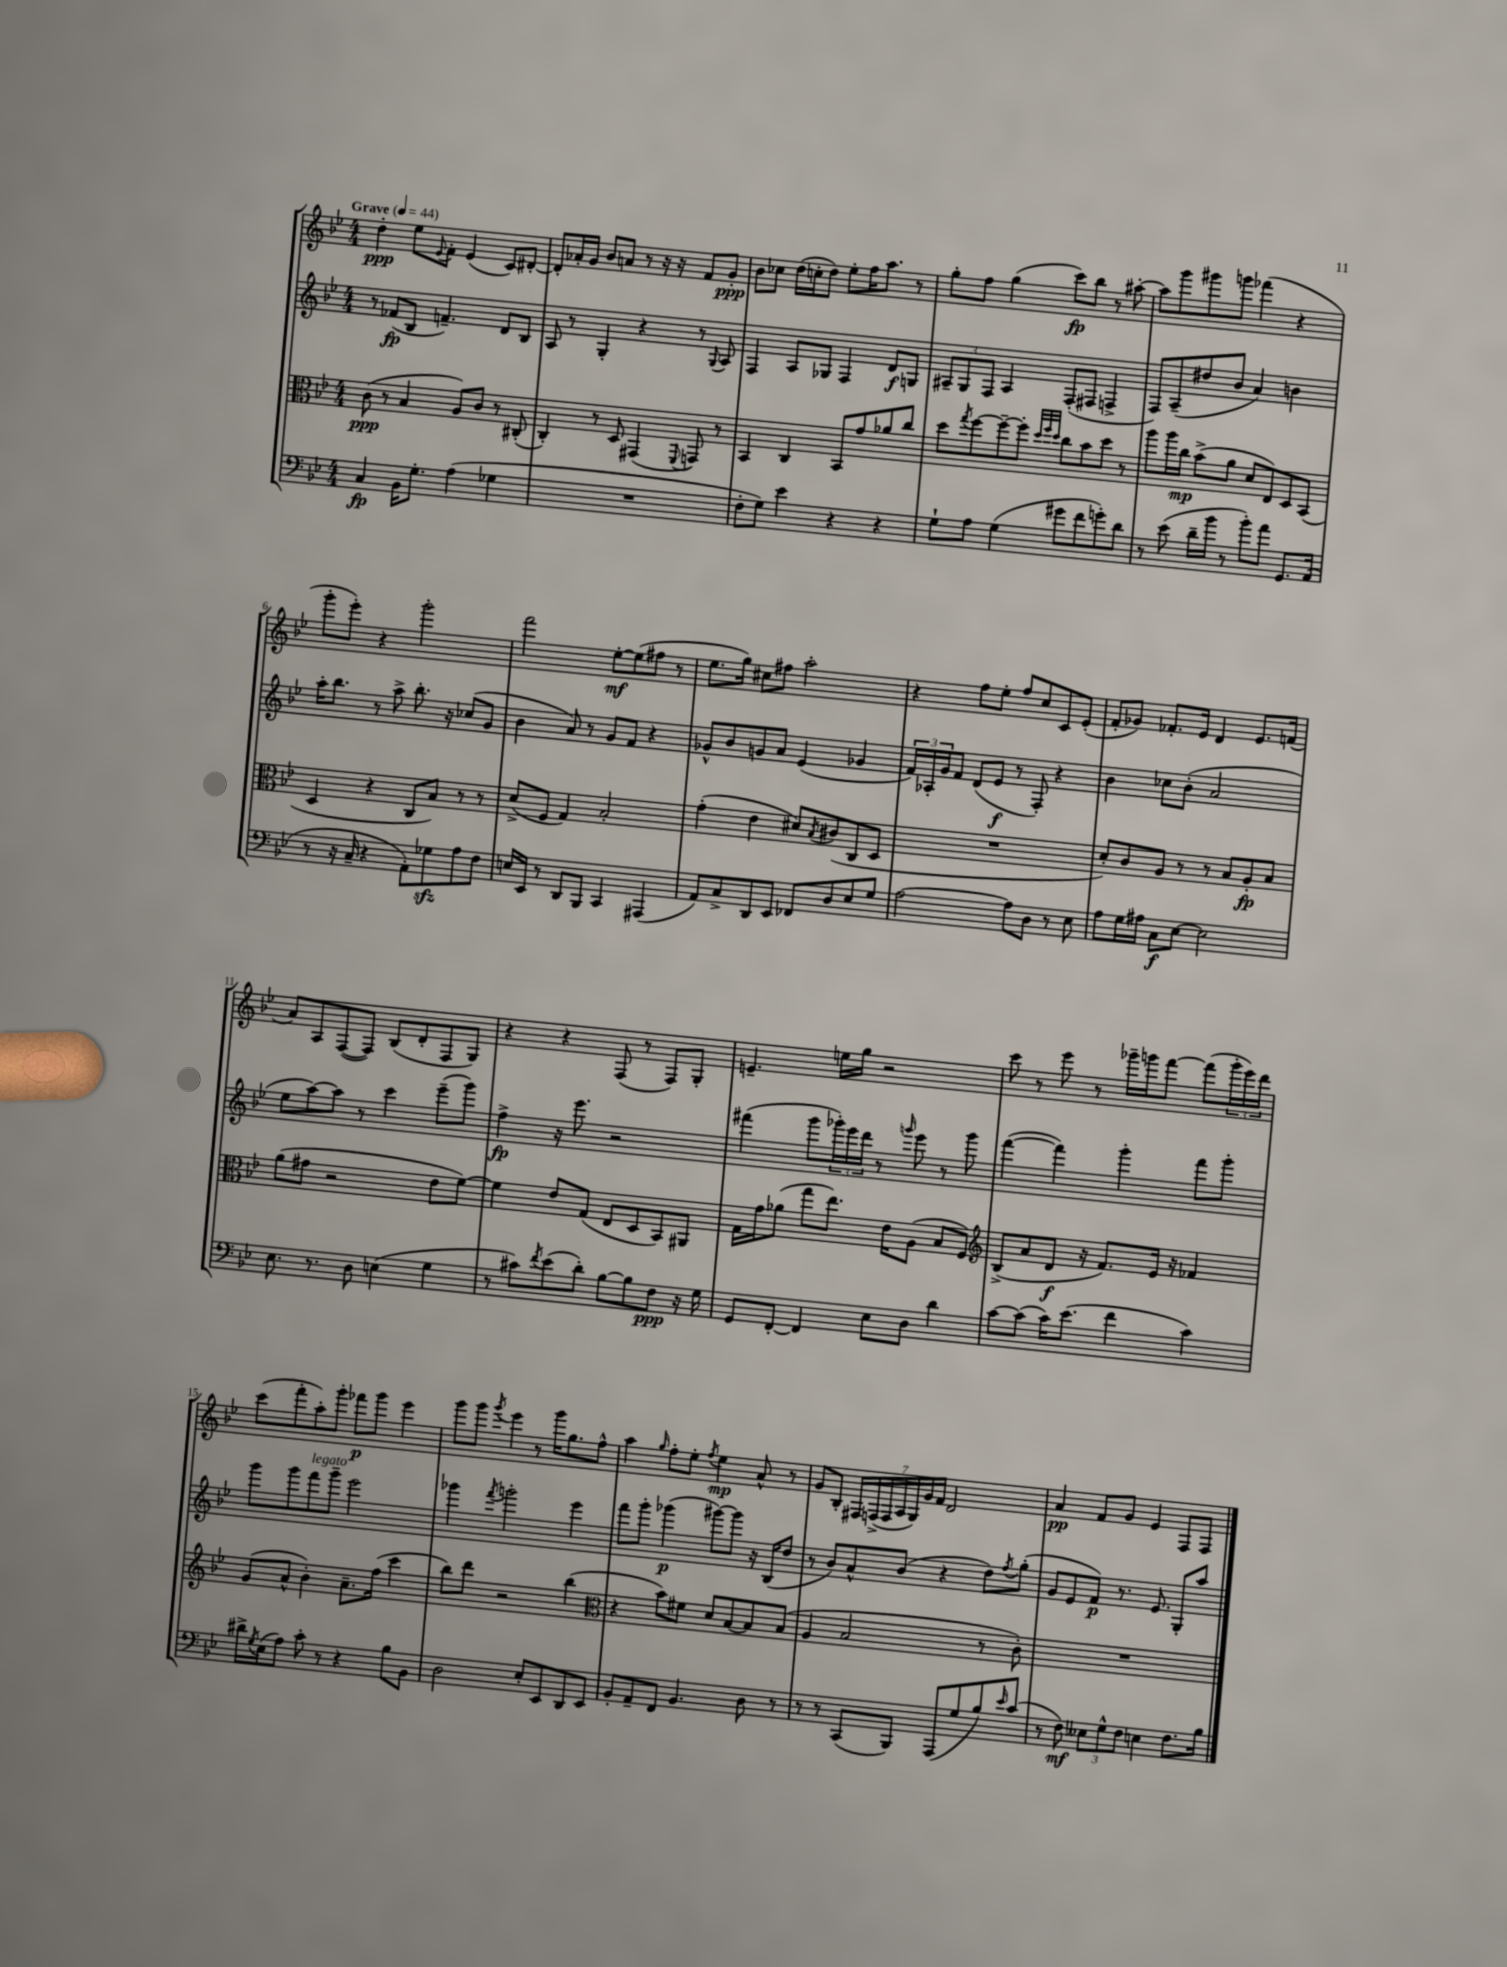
<<
\new StaffGroup <<
\new Staff = "s0" {
    \clef treble \key bes \major \numericTimeSignature \time 4/4 \tempo "Grave" 4 = 44
    d''4-.\ppp ees''8 \appoggiatura { ees'8 } f'8-. ees'4( c'8) dis'8~-. |
    dis'8-. aes'16-. g'16 bes'8 a'8 r8 r16 r16 f'8 g'8-.\ppp |
    bes'8 ces''8 d''16( c''16-. d''8) ees''8-. f''16 a''8. r8 |
    g''8-. f''8 g''4( c'''8\fp) bes''8 r8 ais''8~-. |
    ais''8 g'''8 gis'''8 g'''8 fes'''4( r4 |
    g'''8-. ees'''8-.) r4 g'''2-. |
    f'''2 ees''8~-.\mf ees''8( fis''8 r8 |
    ees''8. g''16) cis''8 fis''8 a''2-. |
    r4 f''8 ees''8-. f''8 c''8 c'8 ees'8-.( |
    f'8-. ges'8) fes'8.-. ees'16 d'4 ees'8. f'16( |
    a'8) a8 f8~( f8) bes8( d'8-. f8 g8) |
    r4 r4 f8( r8 f8) g8-. |
    e'4.-- e''16 g''16 r2 |
    c'''8 r8 ees'''8 r8 ges'''16-- g'''16 f'''8~ f'''8( \tuplet 3/2 { g'''16-. ees'''16) d'''16 } |
    c'''8( f'''8-. a''8-.) g'''8-. fes'''8\p g'''8 ees'''4 |
    g'''8 g'''8 \acciaccatura { g'''8 } ees'''4 r8 g'''16 g''8. f''8-^ |
    a''4 \grace { g''16 } f''8-. ees''8-. \acciaccatura { f''8 } ees''4\mp a'8-^ r8 |
    g'8 bes8-. \tuplet 7/4 { fis16 f16->( f16 a16 g16) g'16 f'16 } d'2 |
    a'4\pp f'8 g'8 ees'4 f8 f8 \bar "|." |
}
\new Staff = "s1" {
    \clef treble \key bes \major \numericTimeSignature \time 4/4
    r8 fes'8\fp( bes8 f'4.--) d'8 bes8 |
    a8 r8 g4-. r4 r8 \appoggiatura { g8 } a8 |
    f4 a8 ges8 f4 d'8\f g8 |
    \tuplet 3/2 { ais8-- g8 f8 } ais4 f8-.( fis8 f4-> |
    f8) a8--( dis''8 bes'8 a'4) b'4 |
    a''16-. bes''8. r8 a''8-> bes''8.-. r16 ces''8( g'8 |
    bes'4 a'8) r8 g'8 f'8 r4 |
    ges'8-^ bes'8 g'8 a'8 ees'4( ges'4 |
    \tuplet 3/2 { f'16) aes16-. g'16 } f'8 d'8( ees'8\f r8 f8-.) r4 |
    bes'4 ces''8 bes'8-.( a'2 |
    ees''8 a''8~) a''8 r8 c'''4 ees'''8--( g'''8) |
    f''4->\fp r16 ees'''8. r2 |
    fis'''4( g'''8 \tuplet 3/2 { ges'''16-.) ees'''16 d'''16 } r8 \grace { g'''16 } ees'''8 r8 g'''8 |
    f'''4~( f'''4) g'''4-. f'''8 g'''8-. |
    g'''8 g'''8 f'''8^\markup { \italic "legato" } g'''8-- ees'''2 |
    ges'''4 \acciaccatura { f'''8 } g'''2-. ees'''4 |
    f'''8 g'''8-. ges'''4\p( gis'''8~) gis'''8 r16 bes16( d''8 |
    r8 bes'8) a'8-^ bes'8( r4 d''8) \acciaccatura { f''8 } g''8-.( |
    g'8 ees'8 f'8\p) r8. ees'8. g8-. a''8 \bar "|." |
}
\new Staff = "s2" {
    \clef alto \key bes \major \numericTimeSignature \time 4/4
    c'8\ppp( r8 bes4 a8) c'8 r8 cis8-.( |
    c4-.) r8 d8 gis,4( \appoggiatura { f,8 } g,8) r8 |
    bes,4 c4 bes,8 g'8 aes'8 c''8 |
    d''8 \acciaccatura { g''8 } f''8~ f''8~-- f''8-. \grace { d''32 f''32 d''32 } c''8 bes'8 d''8 r8 |
    a''8 a''16 c''16\mp bes'8->( a'8 d'8 ees8) d8 bes,8( |
    d4 r4 c8 bes8) r8 r8 |
    d'8->( f8 g4) bes2-. |
    g'4-.( ees'4 dis'8) \acciaccatura { bes8 } cis'8( c8 d8 |
    R1 |
    d'8-.) c'8 a8 r8 r8 bes8 a8-.\fp bes8 |
    a'8( gis'8 r2 ees'8 f'8~) |
    f'4 ees'8 g8( ees8 d8 bes,8) ais,8 |
    g16 g'16 aes'8( g''8 ees''8.) ees'16 a8( bes8 f8) |
    \clef treble bes8->( a'8 d'8\f r16 f'8.) ees'16 r16 fes'4 |
    g'8( a'8-^ bes'4-.) a'8.-- f''16( c'''4 |
    bes''8) d'''8 r2 bes''4( |
    \clef alto r4 bes'8) fis'8 d'8 bes8~ bes8 bes8( |
    a4 bes2 r8 c'8-.) |
    R1 \bar "|." |
}
\new Staff = "s3" {
    \clef bass \key bes \major \numericTimeSignature \time 4/4
    c4\fp bes,16 g8.-. a4( ges4 |
    R1 |
    f8-. g8) ees'4 r4 r4 |
    g8-! a8 g4( gis'8 f'8 g'8-.) d'8 |
    r8 ees'8( d'16-- bes'16 r8 bes'8-.) a'8 g,8. a,16( |
    r8 r16 c16-- r4 a,8-.) ges8\sfz a8 f8 |
    e16 ees,16 r8 d,8 bes,,8 c,4 ais,,4( |
    a,8) c8-> d,8 ees,8 fes,8 d8 ees8 g8 |
    a2~ a8 d8 r8 ees8 |
    a8 g16 ais16 c8\f ees8~ ees2 |
    ees8. r8. d8 e4( g4 |
    r8 cis'8) \acciaccatura { f'8 } ees'8( d'8-.) bes8~ bes8 f8\ppp r16 g16 |
    g,8 f,8~-. f,4 ees8 d8 d'4 |
    c'8~ c'8( c'16) ees'8.( f'4 c'4) |
    dis'16-> \acciaccatura { g8 } ees16( a8) c'8-. r8 r4 bes8 bes,8 |
    d2 ees8-. ees,8 d,8 ees,8 |
    bes,8-. a,8-- f,8 bes,4. d8 r8 |
    r8 r8 c,8( bes,,8) a,,8( g8 bes8) \grace { ees'16 } c'8( |
    r8 f8\mf) \tuplet 3/2 { eeses8 g8-^ f8 } e4 f8. bes16 \bar "|." |
}
>>
>>
